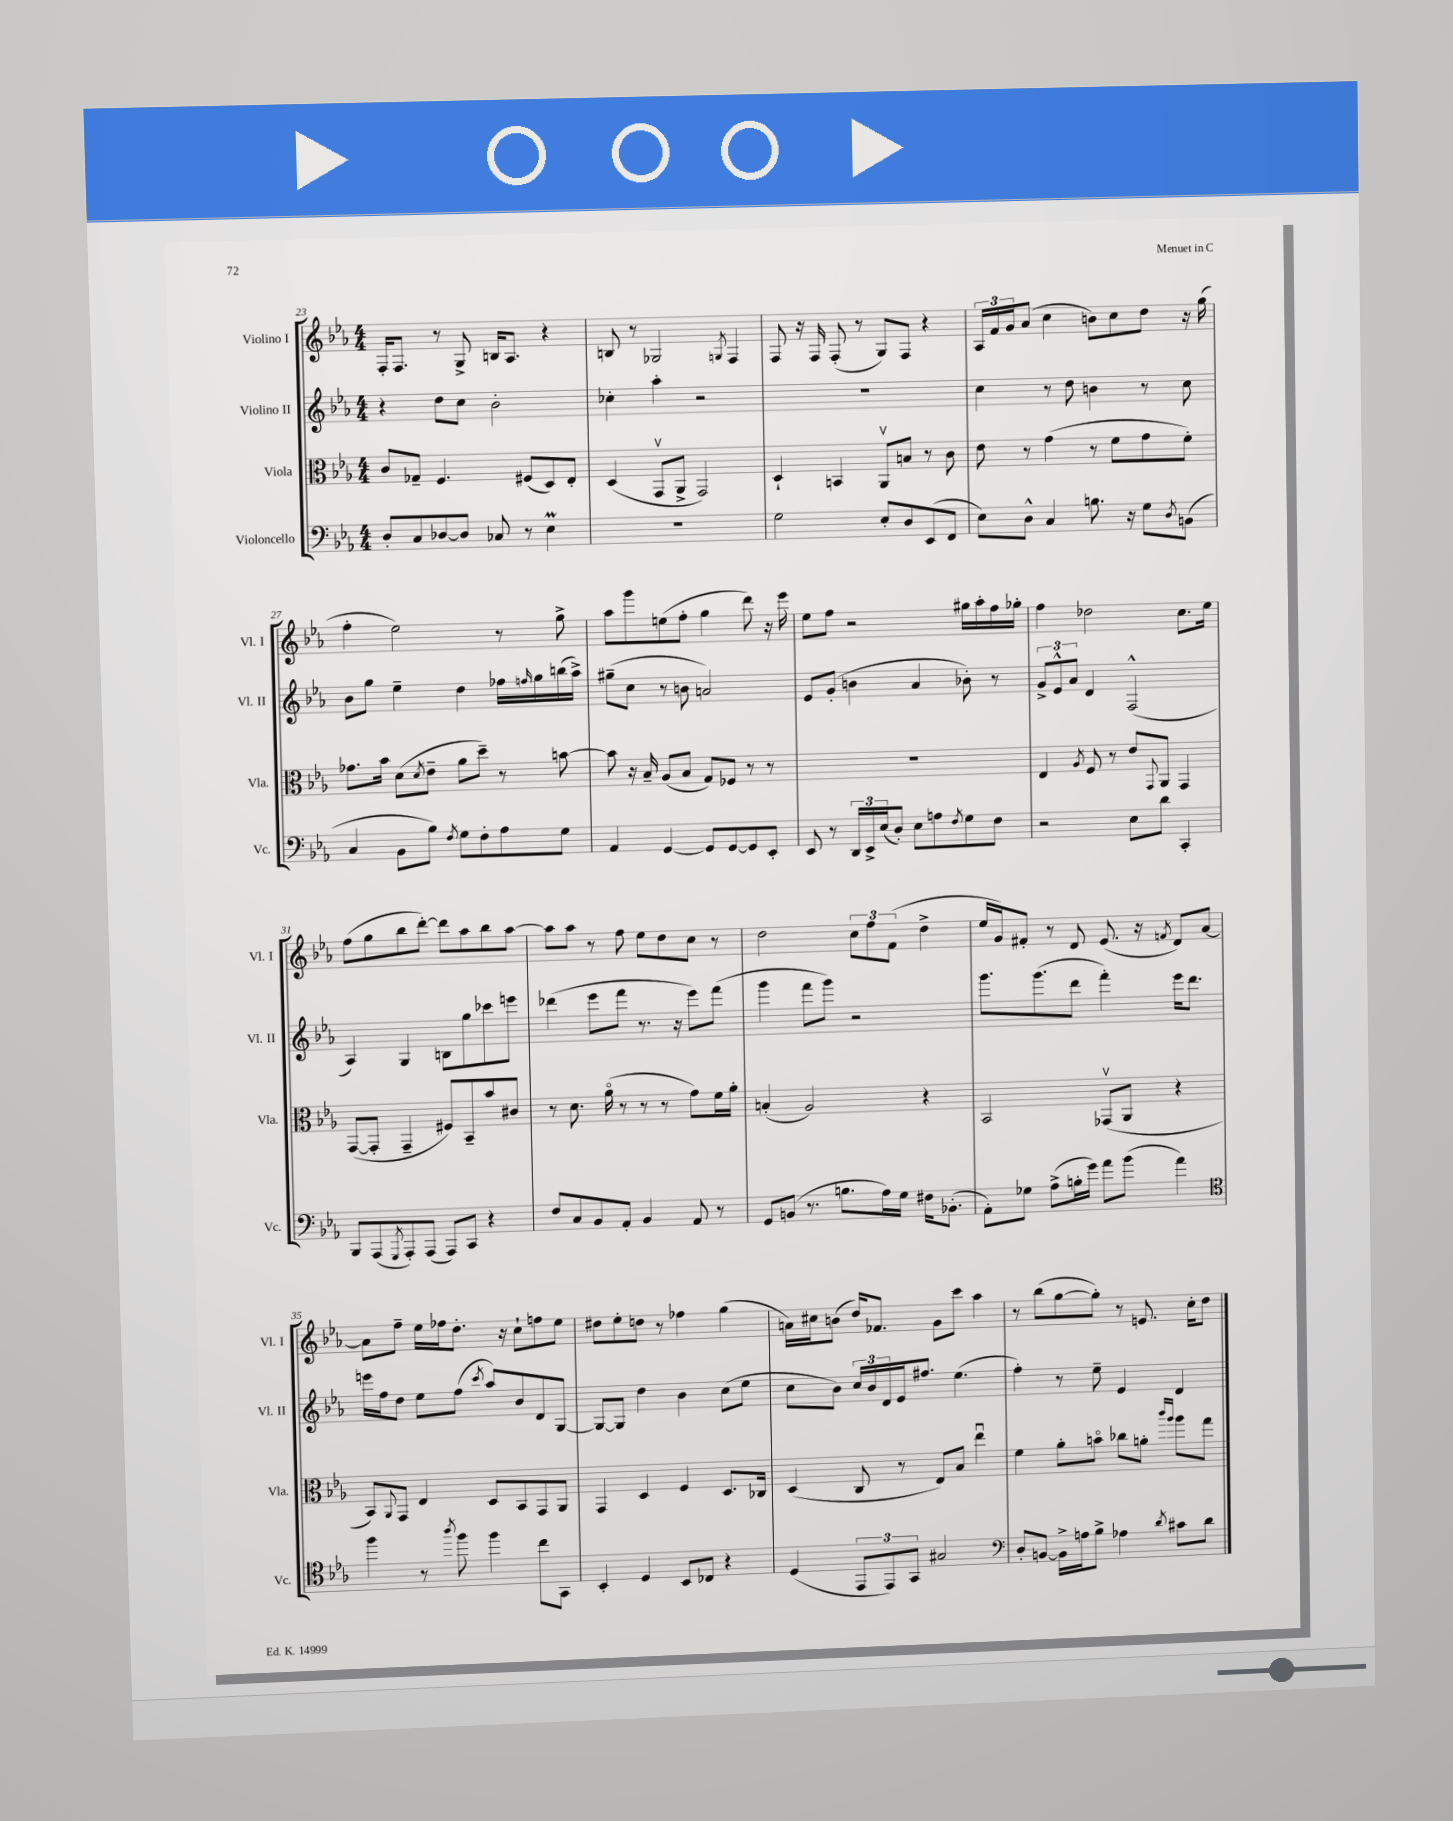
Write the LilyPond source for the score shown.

<<
\new StaffGroup <<
\new Staff = "s0" \with { instrumentName = "Violino I" shortInstrumentName = "Vl. I" } {
    \clef treble \key ees \major \numericTimeSignature \time 4/4
    f16-. f8. r8 g8-> b16 aes8. r4 |
    b8 r8 ges2 \acciaccatura { g8 } f4 |
    f8 r16 f16 f8-.( r8 g8) f8 r4 |
    \tuplet 3/2 { aes16 f'16 g'16 } aes'8( c''4 b'8) c''8 d''8 r16 g''16( |
    f''4-. ees''2) r8 g''8-> |
    aes''8 g'''8 e''8( f''8-. g''4 d'''8) r16 ees'''16 |
    ees''8 f''8 r2 gis''16 aes''16-. f''16 ges''16-. |
    f''4 des''2 c''8. ees''16 |
    f''8( g''8 bes''8 d'''8~-.) d'''8 aes''8 bes''8 aes''8~ |
    aes''8 aes''8 r8 f''8 ees''8 d''8 c''8 r8 |
    d''2 \tuplet 3/2 { c''8 f''8 f'8( } d''4-> |
    ees''16 g'16) fis'8-. r8 d'8 ees'8.( r16 \acciaccatura { f'8 } d'8) aes'8~ |
    aes'8 f''8-- ees''16 fes''16 d''8.-. r16 c''8-! f''8 ees''8 |
    dis''8 ees''8-. d''8 r8 fes''4 g''4( |
    a'16) cis''16 b'8( d''16) fes'8. g'8 c'''8 aes''4 |
    r8 bes''8( g''8~ g''8-.) r8 e'8. c''16-. d''8 \bar "|." |
}
\new Staff = "s1" \with { instrumentName = "Violino II" shortInstrumentName = "Vl. II" } {
    \clef treble \key ees \major \numericTimeSignature \time 4/4
    r4 d''8 c''8 bes'2-. |
    ces''4-. aes''4-. r2 |
    R1 |
    c''4 r8 d''8 b'4 r8 c''8 |
    bes'8 g''8 ees''4-- d''4 fes''16 \grace { f''16 } g''16 b''16( aes''16->) |
    gis''8--( c''8 r8 b'8 a'2) |
    ees'8 g'8-.( b'4 aes'4 bes'8-.) r8 |
    \tuplet 3/2 { g'8-> ees'8-^ aes'8 } d'4 f2-^( |
    aes4) g4 b8 g''8 ces'''8 e'''8 |
    des'''4( ees'''8 f'''8 r8. r16 ees'''8) f'''8( |
    g'''4 f'''8 g'''8) r2 |
    g'''8. g'''8.( d'''8 f'''4-.) ees'''16 d'''8. |
    e'''16 f''16 d''8 ees''8 f''8( \acciaccatura { c'''8 } aes''8) bes'8 d'8 g8~ |
    g8~ g8 d''4 bes'4 c''8( ees''8 |
    c''8 bes'8) \tuplet 3/2 { c''16 bes'16 d'16 } ees'16 fis''8. ees''4.( |
    f''4-.) r8 ees''8-- ees'4 d'4 \bar "|." |
}
\new Staff = "s2" \with { instrumentName = "Viola" shortInstrumentName = "Vla." } {
    \clef alto \key ees \major \numericTimeSignature \time 4/4
    c'8 ges8-- f4. fis8( d8) ees8-. |
    d4( g,8\upbow aes,8-> g,2) |
    d4-! b,4 aes,8\upbow b8 r8 c'8 |
    ees'8 r8 g'4( r8 f'8 g'8 f'8-.) |
    ges'8. bes'16 d'8( \acciaccatura { d'8 } ees'8-- aes'8 d''8--) r8 b'8~ |
    b'8 r16 bes16-- aes8( bes8 g8) fes8 r8 r8 |
    R1 |
    ees4 \acciaccatura { aes8 } f8 r8 ees'8 \appoggiatura { g,8 } aes,8 g,4 |
    g,8~( g,8-. g,4-- fis8) bes,8-- bes'8 cis'8 |
    r8 d'8. aes'16\flageolet( r8 r8 r8 g'8) f'16 aes'16-. |
    b4-.( aes2) r4 |
    bes,2 ges,8\upbow( aes,8 r4 |
    bes,8) \appoggiatura { aes,8 } g,8 ees4 d8 bes,8 g,8 aes,8 |
    g,4 d4 f4 d8. ces16 |
    d4( c8 r8 ees8) bes8 ees''4\downbow |
    f'4 aes'8-. b'8\flageolet ces''8 a'8-. \grace { c'''16 aes''16 } aes''8 g''8 \bar "|." |
}
\new Staff = "s3" \with { instrumentName = "Violoncello" shortInstrumentName = "Vc." } {
    \clef bass \key ees \major \numericTimeSignature \time 4/4
    d8-. c8 des8~ des8 ces8 r8 ees4\prall |
    R1 |
    g2 ees8-. d8 ees,8( f,8 |
    ees8) d8-^ c4 b8. r16 g8 \acciaccatura { d8 } b,8( |
    c4 bes,8 bes8) \acciaccatura { f8 } g8 f8-. aes8 g8 |
    aes,4 g,4~ g,8 g,8~ g,8 ees,8-. |
    ees,8 r8 \tuplet 3/2 { d,16 ees,16-> ees16( } d8-.) ees8 a8 \acciaccatura { f8 } g8 f8 |
    r2 ees8 d'8 c,4-. |
    bes,,8 aes,,8( \acciaccatura { g,,8 } aes,,8-.) aes,,8( aes,,8) c,8 r4 |
    f8 c8 bes,8 aes,8-. bes,4 aes,8 r8 |
    g,8 b,8( r8. b8. aes16) g16 fis16 bes,8.-.( |
    aes,8-.) ges8 aes8->( b16-. g'16) aes'8 bes'8( aes'4) |
    \clef tenor f''4 r8 \acciaccatura { aes''8 } f''8 f''4 c''8 g,8 |
    bes,4-. d4 bes,8 ces8 r4 |
    d4( \tuplet 3/2 { ees,8 ees,8) g,8 } gis2 |
    \clef bass d8-. b,8~ b,16-> a16 bes8-> aes4 \acciaccatura { d'8 } cis'8 d'8 \bar "|." |
}
>>
>>
\layout { \context { \Score currentBarNumber = #23 } }
